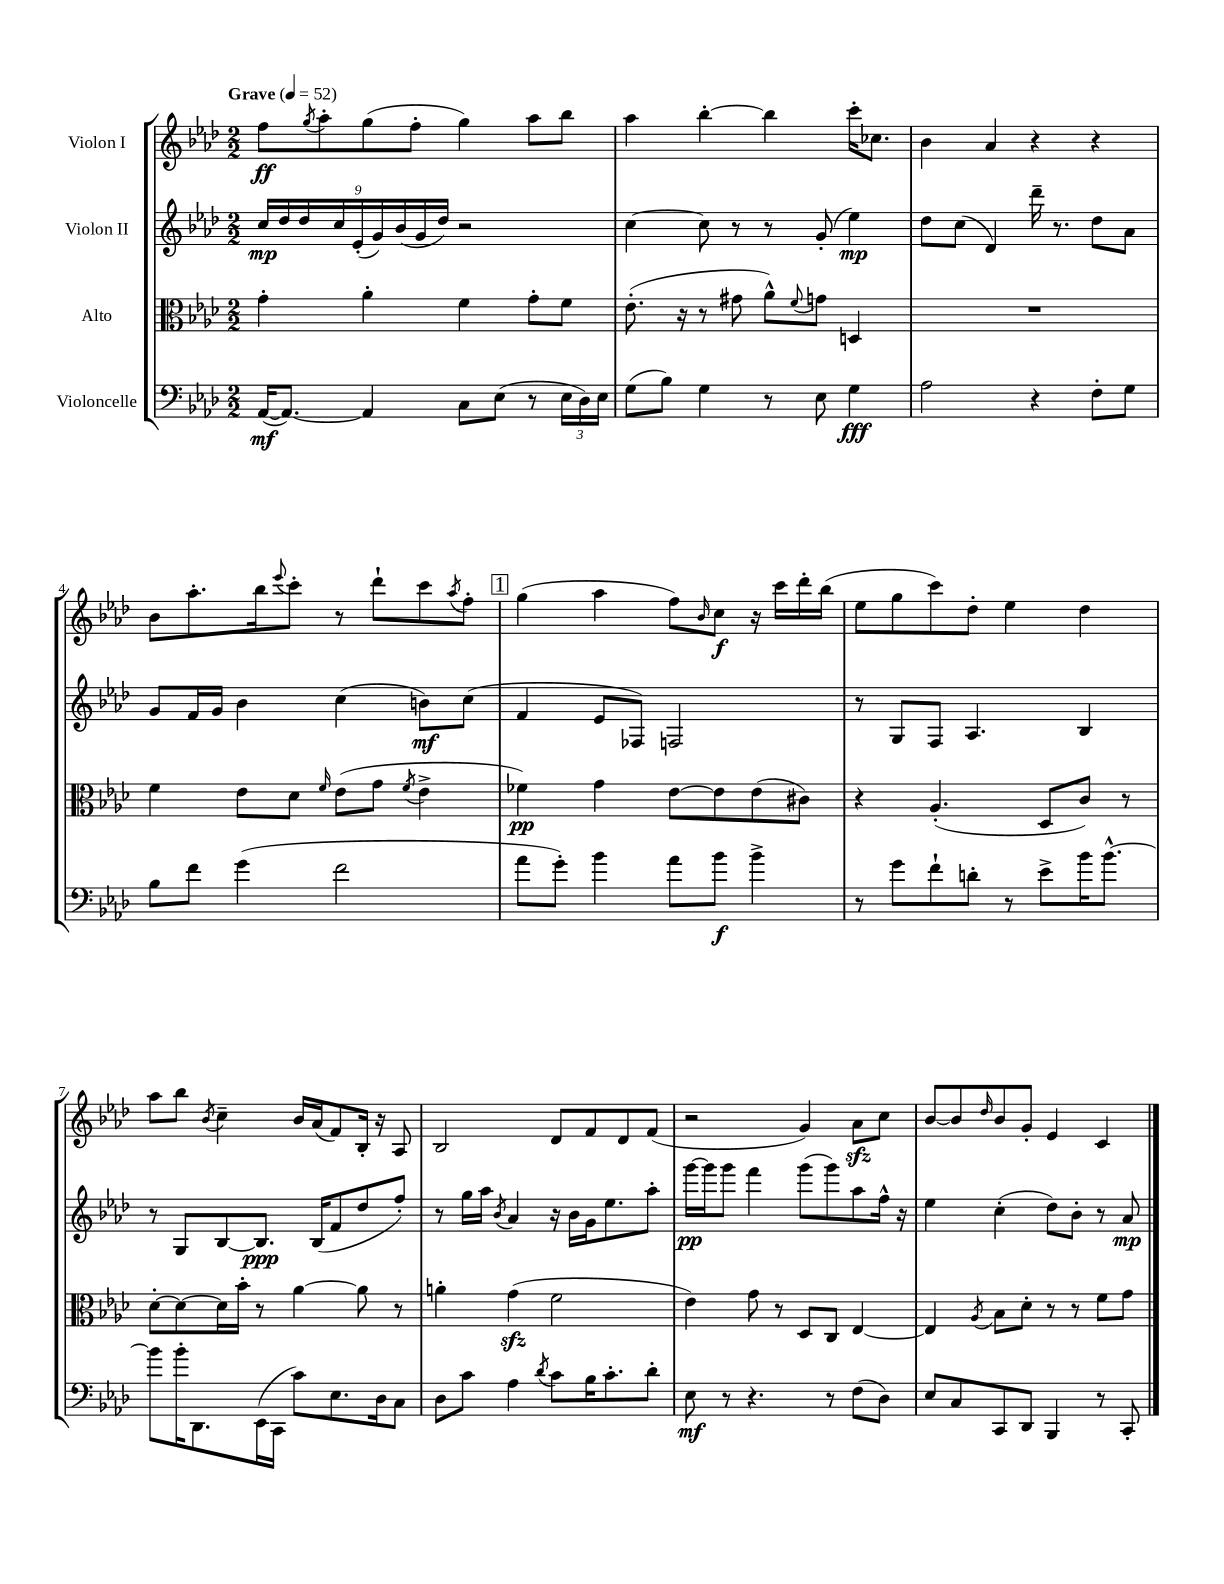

**kern	**kern	**kern	**kern
*staff4	*staff3	*staff2	*staff1
*clefF4	*clefC3	*clefG2	*clefG2
*k[b-e-a-d-]	*k[b-e-a-d-]	*k[b-e-a-d-]	*k[b-e-a-d-]
*M2/2	*M2/2	*M2/2	*M2/2
*MM52	*MM52	*MM52	*MM52
([16AA-	4g'	18cc	8ff
.	.	18dd-	.
8.AA-_)	.	.	.
.	.	18dd-	.
.	.	.	8qgg
.	.	.	8aa-'
.	.	18cc	.
.	.	(18e-'	.
4AA-]	4a-'	.	(8gg
.	.	18g)	.
.	.	(18b-	.
.	.	.	8ff'
.	.	18g	.
.	.	18dd-)	.
8C	4f	2r	4gg)
(8E-	.	.	.
8r	8g'	.	8aa-
24E-	8f	.	8bb-
24D-)	.	.	.
24E-	.	.	.
=	=	=	=
(8G	(8.e-'	[4cc	4aa-
8B-)	.	.	.
.	16r	.	.
4G	8r	8cc]	[4bb-'
.	8g#	8r	.
8r	8a-^^)	8r	4bb-]
.	8qqf	.	.
8E-	8g	(8g'	.
4G	4D	4ee-)	16ccc'
.	.	.	8.cc-
=	=	=	=
2A-	1r	8dd-	4b-
.	.	(8cc	.
.	.	4d-)	4a-
4r	.	16ddd-~	4r
.	.	8.r	.
8F'	.	8dd-	4r
8G	.	8a-	.
=	=	=	=
8B-	4f	8g	8b-
8f	.	16f	8.aa-'
.	.	16g	.
(4g	8e-	4b-	.
.	.	.	16bb-
.	.	.	8qqeee-
.	8d-	.	8ccc'
.	16qqf	.	.
2f	(8e-	(4cc	8r
.	8g	.	8ddd-`
.	8qf	.	.
.	4e-^	8b)	8ccc
.	.	.	8qaa-
.	.	(8cc	8ff'
=	=	=	=
8a-	4f-)	4f	(4gg
8g')	.	.	.
4b-	4g	8e-	4aa-
.	.	8F-)	.
8a-	[8e-	2F	8ff)
.	.	.	16qqb-
8b-	8e-]	.	8cc
4b-^	(8e-	.	16r
.	.	.	16ccc
.	8c#)	.	16ddd-'
.	.	.	(16bb-
=	=	=	=
8r	4r	8r	8ee-
8g	.	8G	8gg
8f`	(4.A-'	8F	8ccc)
8d'	.	4.A-	8dd-'
8r	.	.	4ee-
8e-^	8D-	.	.
16b-	8c)	4B-	4dd-
[8.b-^^	.	.	.
.	8r	.	.
=	=	=	=
8b-]	[8d-'	8r	8aa-
16b-'	8d-_	8G	8bb-
8.DD-	.	.	.
.	.	.	8qb-
.	16d-]	[8B-	4cc~
.	16b-'	.	.
(16EE-	8r	8.B-]	.
16CC	.	.	.
8c)	[4a-	.	16b-
.	.	(16B-	(16a-
8.E-	.	8f	8f)
.	8a-]	8dd-	16B-'
16D-	.	.	16r
8C	8r	8ff')	8A-
=	=	=	=
8D-	4a'	8r	2B-
8c	.	16gg	.
.	.	16aa-	.
.	.	8qb-	.
4A-	(4g	4a-	.
8qd-	.	.	.
8c	2f	16r	8d-
.	.	16b-	.
16B-	.	16g	8f
8.c'	.	8.ee-	.
.	.	.	8d-
8d-'	.	8aa-'	(8f
=	=	=	=
8E-	4e-)	[16ggg	2r
.	.	16ggg]	.
8r	.	8ggg	.
4.r	8g	4fff	.
.	8r	.	.
.	8D-	(8ggg	4g)
8r	8C	8ggg)	.
(8F	[4E-	8aa-	8a-
8D-)	.	16ff^^	8cc
.	.	16r	.
=	=	=	=
8E-	4E-]	4ee-	[8b-
8C	.	.	8b-]
.	8qA-	.	16qqdd-
8CC	8B-	(4cc'	8b-
8DD-	8d-'	.	8g'
4BBB-	8r	8dd-)	4e-
.	8r	8b-'	.
8r	8f	8r	4c
8CC'	8g	8a-	.
==	==	==	==
*-	*-	*-	*-
